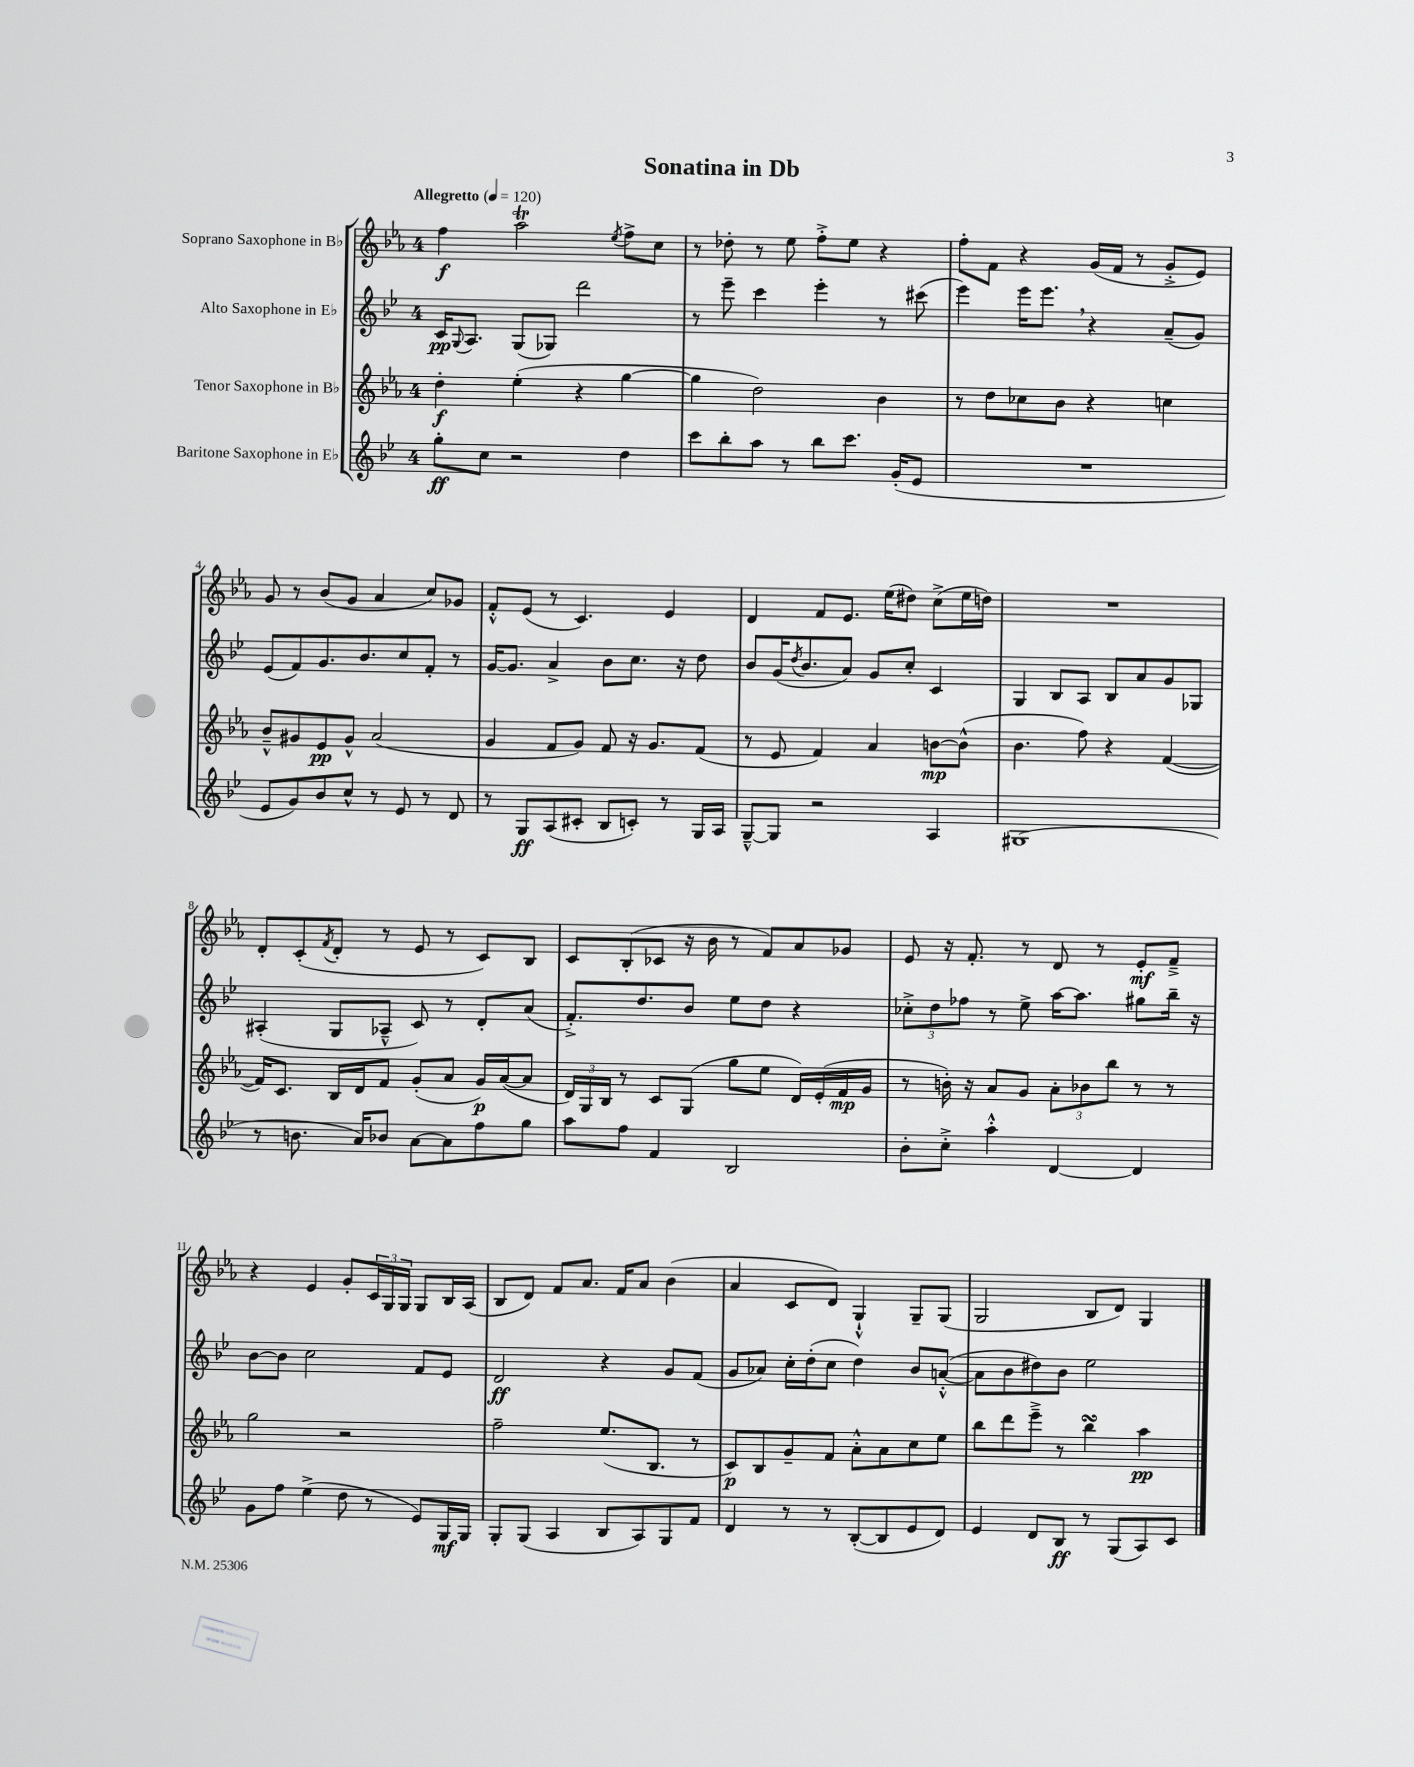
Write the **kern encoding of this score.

**kern	**kern	**kern	**kern
*staff4	*staff3	*staff2	*staff1
*clefG2	*clefG2	*clefG2	*clefG2
*k[b-e-]	*k[b-e-a-]	*k[b-e-]	*k[b-e-a-]
*M4/4	*M4/4	*M4/4	*M4/4
*MM120	*MM120	*MM120	*MM120
8gg'	4dd'	16c	4ff
.	.	8qqG	.
.	.	8.A	.
8cc	.	.	.
2r	(4ee-'	(8G	2aa-
.	.	8G-)	.
.	4r	2ddd	.
.	.	.	8qee-
4dd	[4gg	.	8ff^
.	.	.	8cc
=	=	=	=
8ccc	4gg]	8r	8r
8bb-'	.	8eee-~	8dd-'
8aa	2dd)	4ccc	8r
8r	.	.	8ee-
8bb-	.	4eee-'	8ff'^
8.ccc	.	.	8ee-
.	4b-	8r	4r
(16g'	.	.	.
8e-	.	(8ccc#	.
=	=	=	=
1r	8r	4eee-)	8ff'
.	8dd	.	8f
.	8cc-	16eee-	4r
.	.	8.eee-	.
.	8b-	.	.
.	4r	4r	(16g
.	.	.	16f
.	.	.	8r
.	4cc	(8a~	8g'^
.	.	8g)	8e-)
=	=	=	=
8e-	8b-~^^	(8e-	8g
8g)	8g#	8f)	8r
8b-	8e-	8.g	(8b-
8cc^^	8g#^^	.	8g
.	.	8.b-	.
8r	(2a-	.	4a-
8e-	.	8cc	.
8r	.	8f'	8cc)
8d	.	8r	8g-
=	=	=	=
8r	4g	[16g	8f'^^
.	.	8.g]	.
8G	.	.	(8e-
(8A	8f	4a^	8r
8c#'	8g)	.	4.c)
8B-	8f	8b-	.
8c')	16r	8.cc	.
.	8.g	.	.
8r	.	.	4e-
.	.	16r	.
16G	(8f	8dd	.
16A	.	.	.
=	=	=	=
[8G~^^	8r	8b-	4d
8G]	8e-	(16g	.
.	.	8qdd	.
.	.	8.b-	.
2r	4f)	.	8f
.	.	8a)	8.e-
.	4a-	8g	.
.	.	.	(16ee-
.	.	8cc'	8dd#)
4A	[8b	4c	(8cc^
.	(8b^^]	.	16ee-
.	.	.	16dd)
=	=	=	=
(1G#	4.b-	4G	1r
.	.	8B-	.
.	8ff)	8A	.
.	4r	8B-	.
.	.	8a	.
.	([4f	8g	.
.	.	8G-	.
=	=	=	=
8r	16f])	(4A#'	8d'
.	8.c	.	.
8.b	.	.	(8c'
.	.	.	8qf
.	16B-	8G	8d'
16a)	16d	.	.
8b-	8f	8A-~^^	8r
[8a	(8g'	8c)	8e-
8a]	8a-	8r	8r
8ff	16g)	8d'	8c)
.	([16a-	.	.
8gg	8a-]	(8a	8B-
=	=	=	=
8aa	24d)	8.f'^)	8c
.	24G	.	.
.	24B-	.	.
8ff	8r	.	(8B-'
.	.	8.dd	.
4f	8c	.	8c-
.	(8G	8b-	16r
.	.	.	16b-
2B-	8gg	8ee-	8r
.	8ee-	8dd	8f)
.	16d)	4r	8a-
.	(16e-'	.	.
.	16f	.	8g-
.	16g	.	.
=	=	=	=
8b-'	8r	12cc-'^	8e-
.	.	12dd	.
8cc'^	16b')	.	16r
.	.	12ff-	.
.	16r	.	8.f'
4aa'^^	8a-	8r	.
.	8g	8ee-^	8r
[4d	12a-'	[16aa	8d
.	.	8.aa]	.
.	12b-	.	.
.	.	.	8r
.	12bb-	.	.
4d]	8r	8gg#	8e-'
.	8r	16bb-~	8f~^
.	.	16r	.
=	=	=	=
8g	2gg	[8b-	4r
8ff	.	8b-]	.
(4ee-^	.	2cc	4e-
8dd	2r	.	8g'
8r	.	.	24c
.	.	.	24G
.	.	.	24G
8e-)	.	8f	8G
16G	.	8e-	16B-
16G	.	.	(16A-
=	=	=	=
8G'	2ff~	2d	8B-
(8G	.	.	8d)
4A	.	.	8f
.	.	.	8.a-
8B-	(8.ee-	4r	.
.	.	.	16f
8A)	.	.	8a-
.	8.B-	.	.
8G	.	8g	(4b-
8f	8r	(8f	.
=	=	=	=
4d	8c)	8g	4a-
.	8B-	8a-)	.
8r	8g~	16cc'	8c
.	.	(16dd'	.
8r	8f	8cc	8d)
([8B-'	8a-'^^	4dd)	4G`^^
8B-]	8a-	.	.
8e-	8cc	8b-	8G~
8d)	8ee-	([8a'^^	(8G
=	=	=	=
4e-	8bb-	8a]	2G
.	8ddd	8b-	.
8d	8eee-~^	8dd#)	.
8B-	8r	8b-	.
8r	4bb-	2ee-	8B-
(8G	.	.	8d)
8A)	4aa-	.	4G
8c	.	.	.
==	==	==	==
*-	*-	*-	*-
